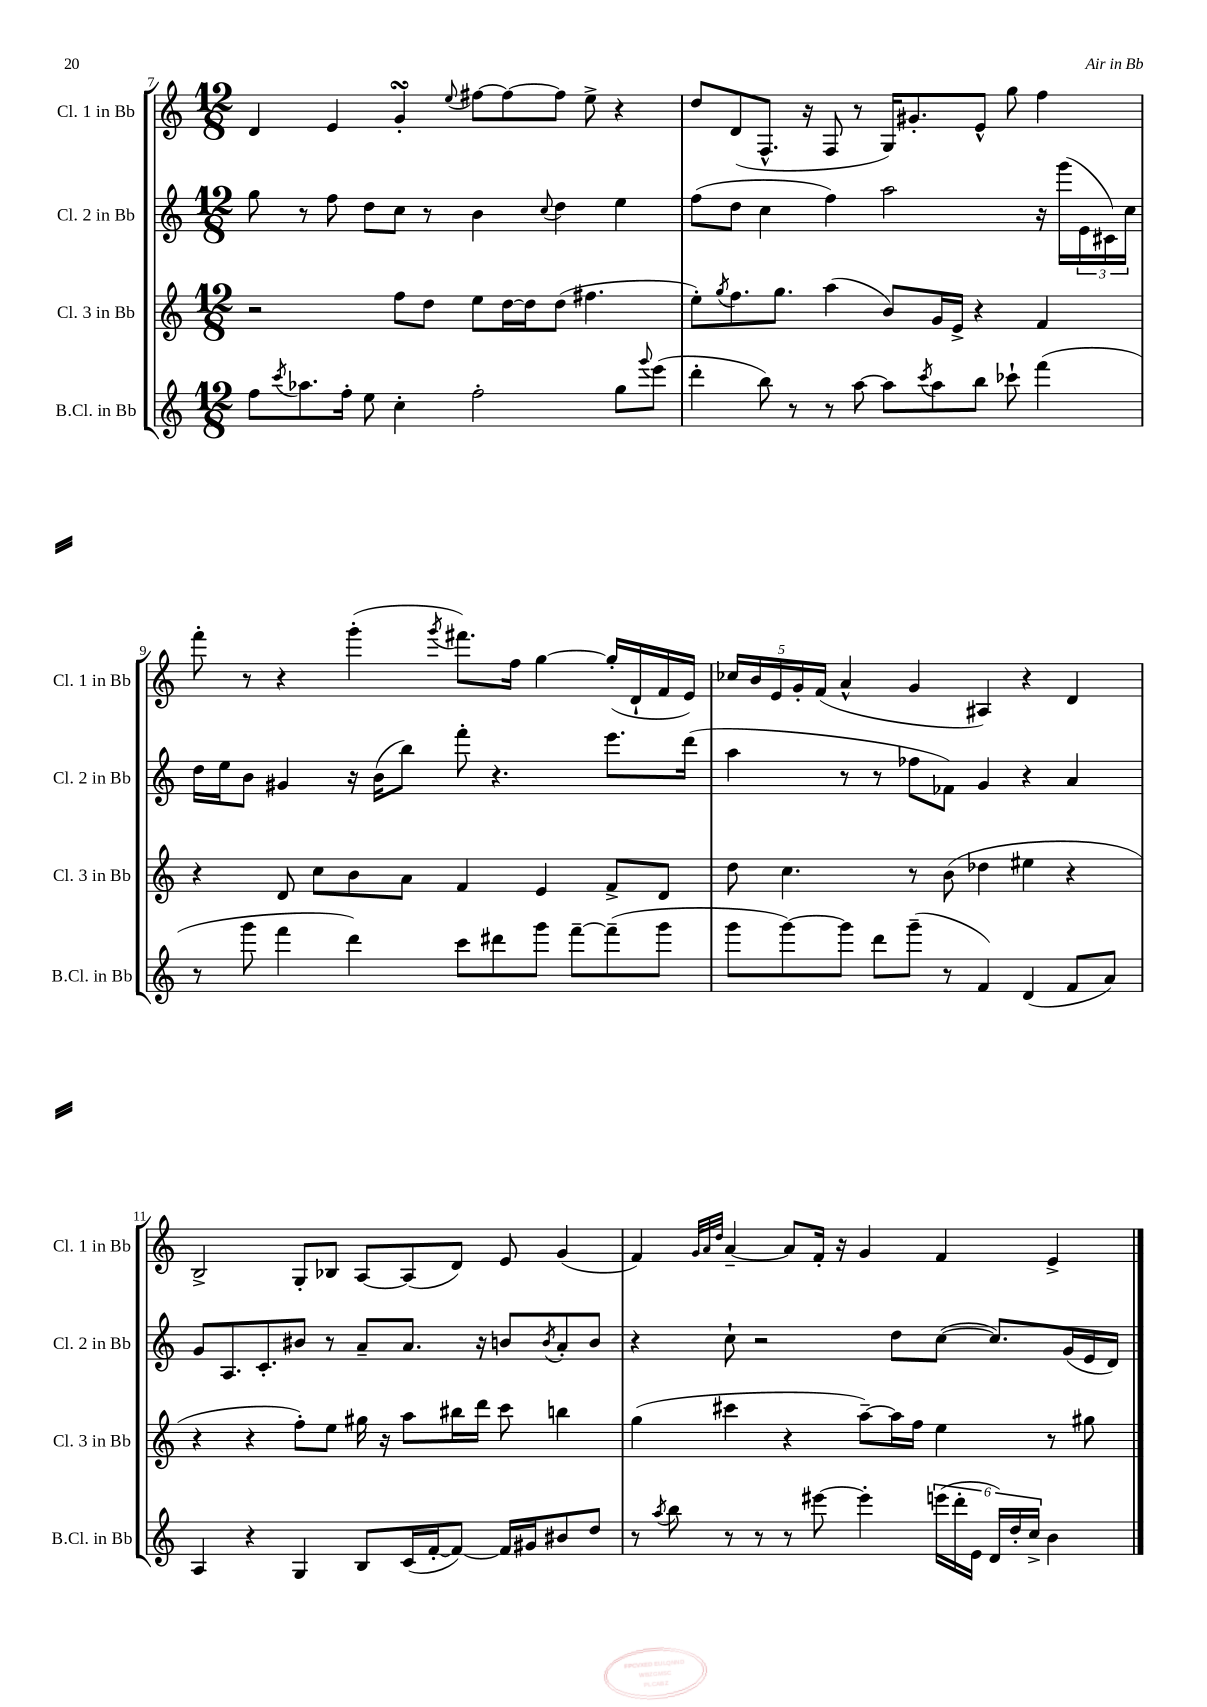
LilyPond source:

<<
\new StaffGroup <<
\new Staff = "s0" \with { instrumentName = "Cl. 1 in Bb" shortInstrumentName = "Cl. 1 in Bb" } {
    \clef treble \key c \major \numericTimeSignature \time 12/8
    d'4 e'4 g'4-.\turn \appoggiatura { e''8 } fis''8~ fis''8~ fis''8 e''8-> r4 |
    d''8 d'8( f8.-^ r16 f8 r8 g16) gis'8.-. e'8-^ g''8 f''4 |
    f'''8-. r8 r4 g'''4-.( \acciaccatura { g'''8 } fis'''8.) f''16 g''4~ g''16-.( d'16-! f'16 e'16) |
    \tuplet 5/4 { ces''16 b'16 e'16 g'16-. f'16( } a'4-^ g'4 ais4) r4 d'4 |
    b2-> g8-. bes8 a8~ a8( d'8) e'8 g'4( |
    f'4) \grace { g'32 a'32 d''32 } a'4~-- a'8 f'16-. r16 g'4 f'4 e'4-> \bar "|." |
}
\new Staff = "s1" \with { instrumentName = "Cl. 2 in Bb" shortInstrumentName = "Cl. 2 in Bb" } {
    \clef treble \key c \major \numericTimeSignature \time 12/8
    g''8 r8 f''8 d''8 c''8 r8 b'4 \appoggiatura { c''8 } d''4 e''4 |
    f''8( d''8 c''4 f''4) a''2 r16 g'''16( \tuplet 3/2 { e'16 cis'16) c''16 } |
    d''16 e''16 b'8 gis'4 r16 b'16( b''8) f'''8-. r4. e'''8. d'''16( |
    a''4 r8 r8 fes''8 fes'8) g'4 r4 a'4 |
    g'8 a8. c'8.-. bis'8 r8 a'8-- a'8. r16 b'8 \acciaccatura { b'8 } a'8-. b'8 |
    r4 c''8-! r2 d''8 c''8~( c''8.) g'16( e'16 d'16) \bar "|." |
}
\new Staff = "s2" \with { instrumentName = "Cl. 3 in Bb" shortInstrumentName = "Cl. 3 in Bb" } {
    \clef treble \key c \major \numericTimeSignature \time 12/8
    r2 f''8 d''8 e''8 d''16~ d''16 d''8( fis''4. |
    e''8-.) \acciaccatura { g''8 } f''8. g''8. a''4( b'8) g'16 e'16-> r4 f'4 |
    r4 d'8 c''8 b'8 a'8 f'4 e'4 f'8-> d'8 |
    d''8 c''4. r8 b'8( des''4 eis''4 r4 |
    r4 r4 f''8-.) e''8 gis''16 r16 a''8 bis''16 d'''16 c'''8 b''4 |
    g''4( cis'''4 r4 a''8~--) a''16 f''16 e''4 r8 gis''8 \bar "|." |
}
\new Staff = "s3" \with { instrumentName = "B.Cl. in Bb" shortInstrumentName = "B.Cl. in Bb" } {
    \clef treble \key c \major \numericTimeSignature \time 12/8
    f''8 \acciaccatura { c'''8 } aes''8. f''16-. e''8 c''4-. f''2-. g''8 \appoggiatura { g'''8 } e'''8( |
    d'''4-. b''8) r8 r8 a''8~ a''8 \acciaccatura { c'''8 } a''8 b''8 ces'''8-! f'''4( |
    r8 g'''8 f'''4 d'''4) c'''8 dis'''8 g'''8 f'''8~-- f'''8--( g'''8 |
    g'''8 g'''8~) g'''8 d'''8 g'''8--( r8 f'4) d'4( f'8 a'8) |
    a4 r4 g4 b8 c'16( f'16~-. f'8~) f'16 gis'16 bis'8 d''8 |
    r8 \acciaccatura { a''8 } b''8 r8 r8 r8 eis'''8~ eis'''4-. \tuplet 6/4 { e'''16( d'''16-. e'16 d'16) d''16-. c''16-> } b'4 \bar "|." |
}
>>
>>
\layout { \context { \Score currentBarNumber = #7 } }
